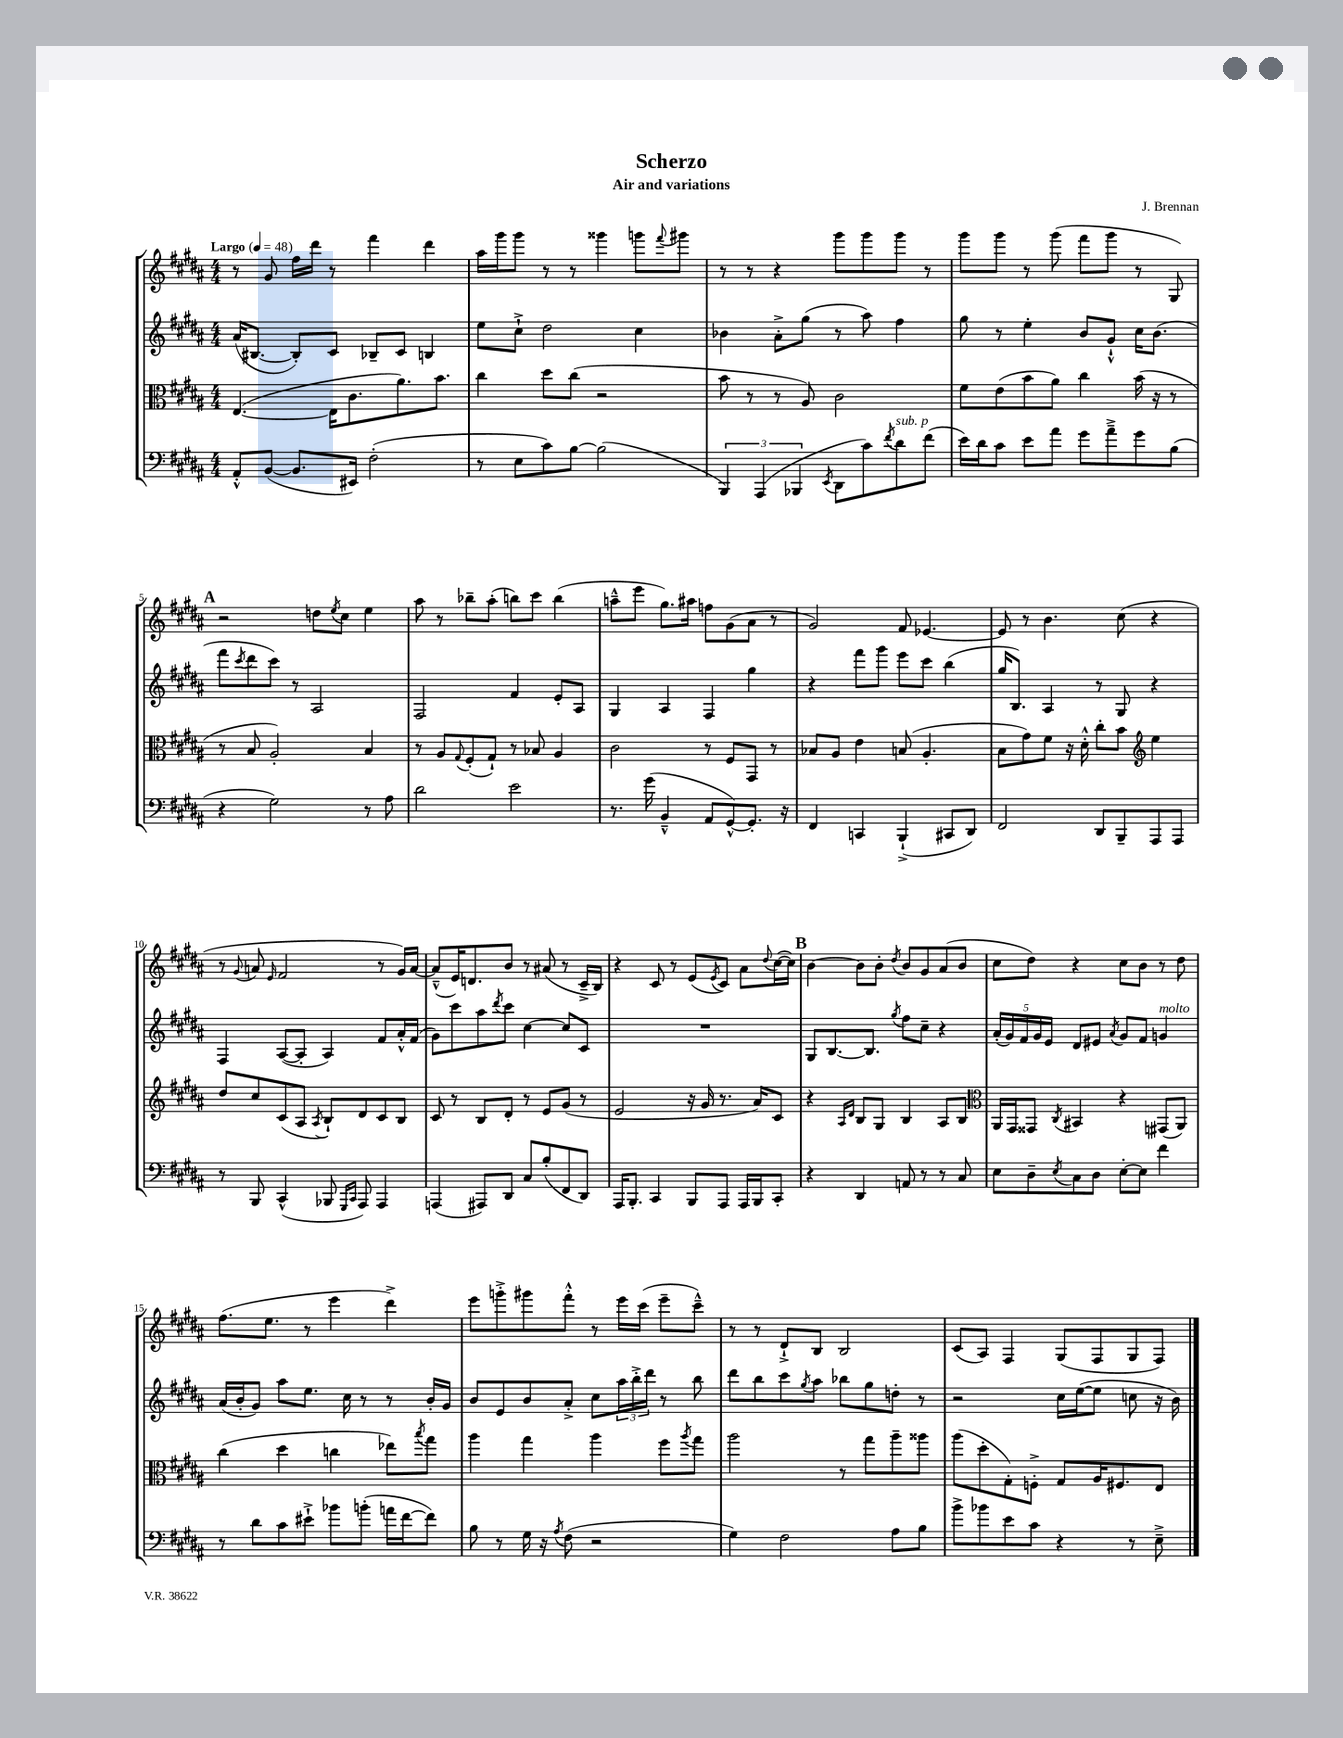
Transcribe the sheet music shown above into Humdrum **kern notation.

**kern	**kern	**kern	**kern
*staff4	*staff3	*staff2	*staff1
*clefF4	*clefC3	*clefG2	*clefG2
*k[f#c#g#d#a#]	*k[f#c#g#d#a#]	*k[f#c#g#d#a#]	*k[f#c#g#d#a#]
*M4/4	*M4/4	*M4/4	*M4/4
*MM48	*MM48	*MM48	*MM48
8AA#'^^	([4.E	(16a#	8r
.	.	[8.B#	.
([8BB	.	.	8g#
8.BB]	.	8B#'])	16ff#
.	.	.	16ddd#
.	16E]	8c#	8r
16EE#)	8.c#	.	.
(2F#'	.	8B-~	4fff#
.	8.a#)	8c#	.
.	.	4B	4ddd#
.	8.b	.	.
=	=	=	=
8r	4cc#	8ee	16aa#
.	.	.	16ggg#
8E	.	8cc#`^	8ggg#
8c#)	8dd#	2dd#	8r
[8B	(8cc#	.	8r
(2B]	2r	.	4ggg##
.	.	4cc#	8ggg
.	.	.	8qqfff#
.	.	.	8ggg#
=	=	=	=
6BBB)	8b	4b-	8r
.	8r	.	8r
(6AAA#	.	.	.
.	8r	8a#'^	4r
6BBB-	.	.	.
.	8A#)	(8gg#	.
8qEE	.	.	.
8DD#	2c#	8r	8ggg#
8c#)	.	8aa#)	8ggg#
8qf#	.	.	.
8d#	.	4ff#	8ggg#
(8f#	.	.	8r
=	=	=	=
16e)	8f#	8gg#	8ggg#
16d#	.	.	.
8c#	(8e	8r	8ggg#
8e	8b	4ee'	8r
8a#	8a#)	.	(8ggg#
8g#	4cc#	8b	8fff#
8a#~^	.	8g#`^^	8ggg#
8g#	(16b	16cc#	8r
.	16r	(8.b	.
(8B	8r	.	8G#)
=	=	=	=
4r	8r	8fff#	2r
.	.	8qccc#	.
.	8B	8ddd#	.
2G#)	2A#')	8ccc#)	.
.	.	8r	.
.	.	2A#	8dd
.	.	.	8qee
.	.	.	8cc#
8r	4B	.	4ee
8A#	.	.	.
=	=	=	=
2d#	8r	2F#	8aa#
.	8A#	.	8r
.	8qqG#	.	.
.	(8F#'	.	8bb-~
.	8G#`)	.	(8aa#'
2e	8r	4f#	8bb)
.	8B-	.	8ccc#
.	4A#	8e'	(4bb
.	.	8A#	.
=	=	=	=
8.r	2c#	4G#	8aa~^^
.	.	.	8eee
(16g#	.	.	.
4BB~^^	.	4A#	8.gg#)
.	.	.	16aa#
8AA#	8r	4F#	8ff
[8GG#^^)	8F#	.	(8g#
8.GG#']	8GG#	4gg#	8a#
.	8r	.	8r
16r	.	.	.
=	=	=	=
4FF#	8B-	4r	2g#)
.	8A#	.	.
4CC	4e	8fff#	.
.	.	8ggg#	.
(4BBB`^	(8B	8eee	8f#
.	4.A#'	8ccc#	[4.e-
8CC#	.	(4bb	.
8DD#)	.	.	.
=	=	=	=
2FF#	8B	16gg#	8e-]
.	.	8.B)	.
.	8g#)	.	8r
.	8f#	4A#	4.b
.	16r	.	.
.	16d#'^^	.	.
8DD#	8cc#'	8r	.
8BBB~	8b	8G#	(8cc#
*	*clefG2	*	*
8AAA#	4ee	4r	4r
8AAA#	.	.	.
=	=	=	=
8r	8dd#	4F#	8r
.	.	.	8qqg#
8BBB	8cc#	.	8a
.	.	.	16qqe
(4CC#^^	(8c#	([8A#	2f#
.	8A#	8A#']	.
.	8qA#	.	.
8BBB-	8B`)	4A#)	.
16qqGGG#	.	.	.
16qqCC#	.	.	.
8AAA#)	8d#	.	.
4AAA#	8c#	8f#	8r
.	8B	16a#'^^	16g#)
.	.	(16f#	[16a
=	=	=	=
(4AAA	8c#	8g#)	(8a~^^]
.	8r	8ccc#	16e)
.	.	.	8.d
8AAA#)	8B	8aa#	.
.	.	8qddd#	.
8DD#	8d#'	8ccc#	8b
8C#	8r	[4cc#	8r
(8B'	8e	.	(8a#
8FF#	(8g#	8cc#]	8r
8DD#)	8r	8c#	16c#~^
.	.	.	16B)
=	=	=	=
16AAA#	2e	1r	4r
8.BBB'	.	.	.
4CC#	.	.	8c#
.	.	.	8r
8BBB	16r	.	(8e
.	16g#	.	.
.	.	.	8qe
8AAA#	8.r	.	8c#)
16AAA#	.	.	8a#
16BBB	16a#)	.	.
.	.	.	8qqdd#
8CC#'	8c#	.	([16cc#
.	.	.	16cc#])
=	=	=	=
4r	4r	8G#	[4b
.	.	[8.B	.
.	16qqA#	.	.
.	16qqd#	.	.
4DD#	8B	.	8b]
.	.	8.B]	.
.	8G#	.	8b'
.	.	8qgg#	8qdd#
8AA	4B	8ff#	8b
8r	.	8cc#~	8g#
8r	8A#	4r	(8a#
8C#	8B	.	8b
=	=	=	=
*	*clefC3	*	*
8E	16AA#	(20a#'	8cc#
.	.	20g#)	.
.	16GG#	.	.
.	.	20f#	.
8D#~	8GG##	.	8dd#)
.	.	20g#	.
.	.	20e	.
8qE	8qC#	.	.
8C#	4BB#	8d#	4r
8D#	.	8e#	.
.	.	8qa#	.
[8E'	4r	8g#	8cc#
8E]	.	8f#	8b
4f#	(8GG#	4g	8r
.	8AA#)	.	8dd#
=	=	=	=
8r	(4cc#	(16a#	(8.ff#
.	.	16b'	.
8d#	.	8g#)	.
.	.	.	8.ee
8c#	4dd#	8aa#	.
8e#`^	.	8.ee	8r
8b-	4cc	.	4eee
.	.	16cc#	.
(8b'	.	8r	.
16a	8ee-)	8r	4ddd#^)
[16f#	.	.	.
.	8qbb	.	.
8f#])	8gg#	16b'	.
.	.	16g#	.
=	=	=	=
8B	4aa#	8b	8eee
8r	.	8e	8ggg'^
16G#	4gg#	8b	8ggg#
16r	.	.	.
8qA#	.	.	.
(8F#	.	8a#'^	8fff#'^^
2r	4aa#	8cc#	8r
.	.	24aa#	16eee
.	.	24bb'^	.
.	.	.	(16ccc#
.	.	24ddd#	.
.	8ff#	8r	8eee~
.	8qaa#	.	.
.	8gg#	8bb	8ccc#~^^)
=	=	=	=
4G#)	2aa#	8ddd#	8r
.	.	8bb	8r
2F#	.	8ccc#	8d#`^
.	.	8qgg#	.
.	.	8aa#	8B
.	8r	8bb-	2B
.	8gg#	8gg#	.
8A#	8aa#~	8dd'	.
8B	8aa##	8r	.
=	=	=	=
8b^	(8aa#	2r	(8c#
8b-	8dd#'	.	8A#)
8e	8G#')	.	4F#
8c#	8F'^	.	.
4r	8G#	16cc#	(8G#
.	.	([16ee	.
.	16A#	8ee]	8F#
.	8.F#	.	.
8r	.	8cc	8G#
8E~^	8E	16r	8F#)
.	.	16b)	.
==	==	==	==
*-	*-	*-	*-
